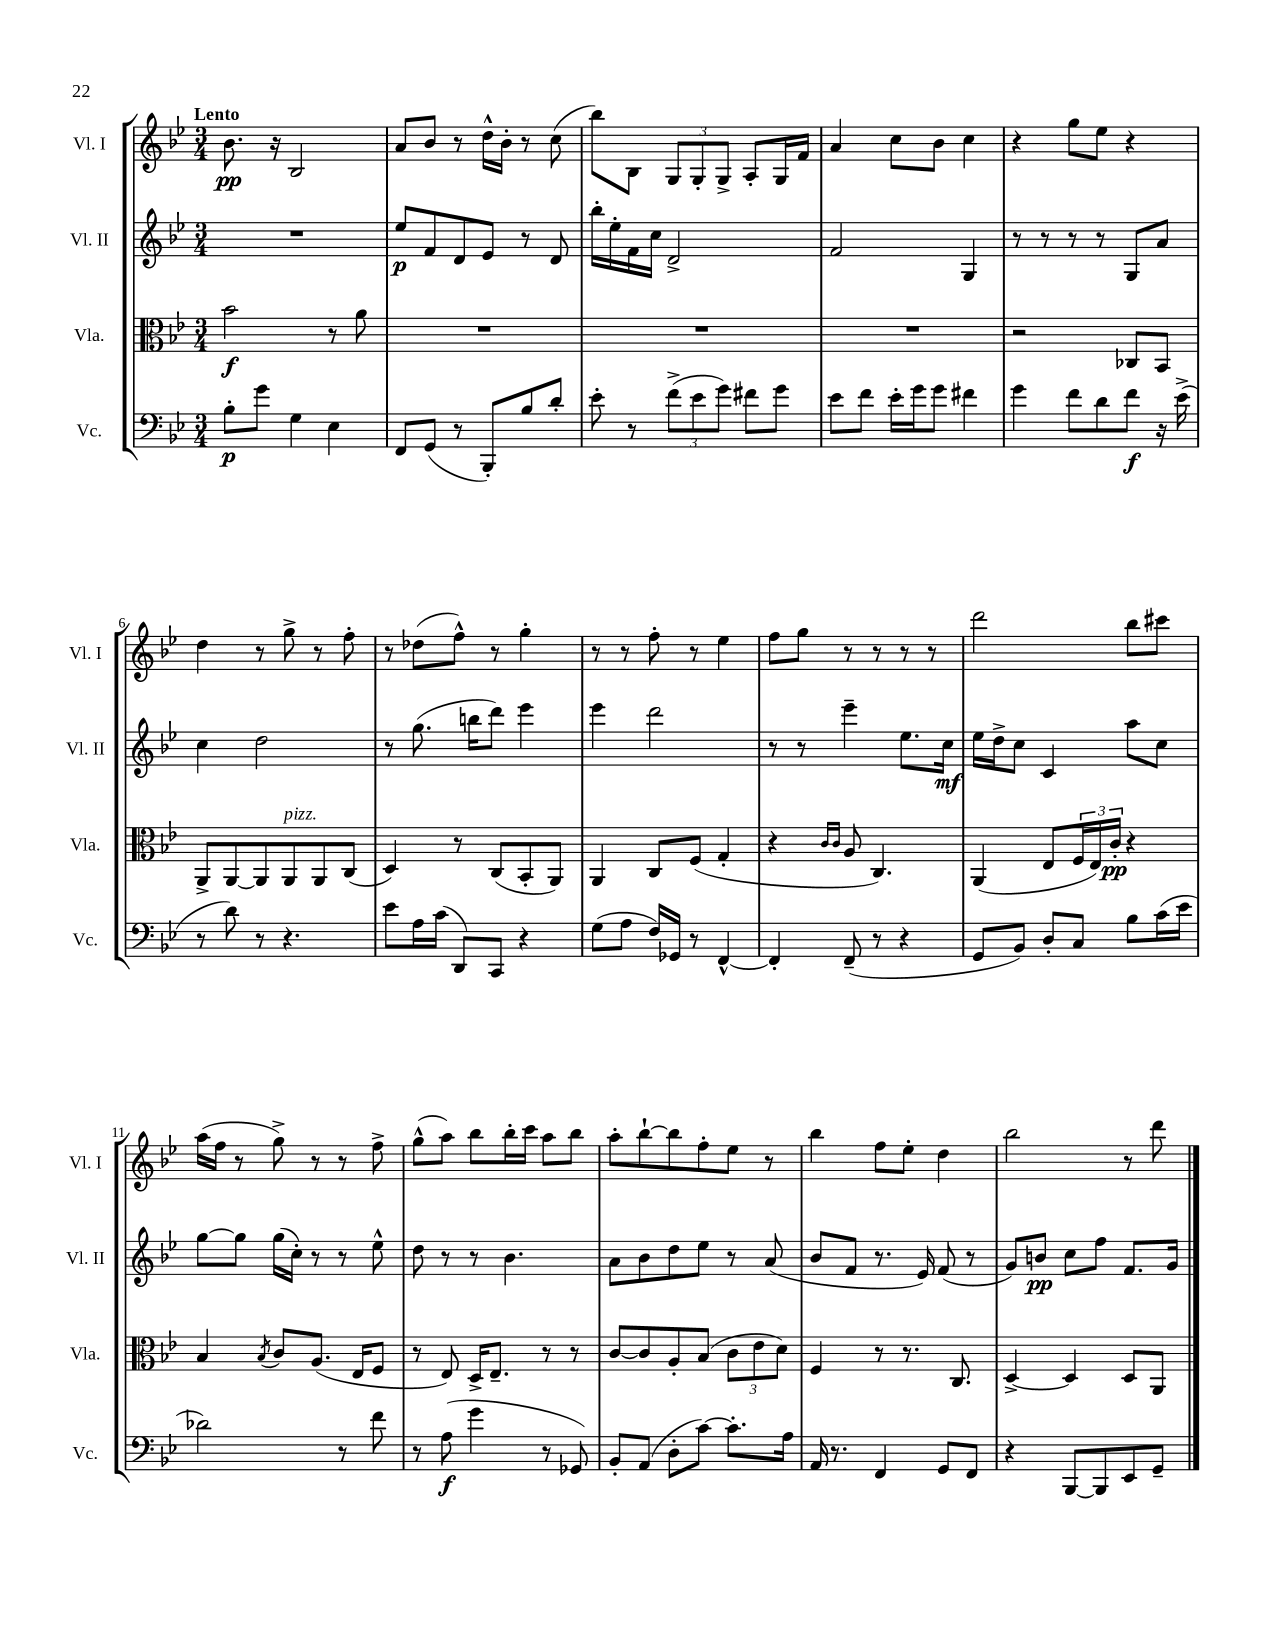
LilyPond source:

<<
\new StaffGroup <<
\new Staff = "s0" \with { instrumentName = "Vl. I" shortInstrumentName = "Vl. I" } {
    \clef treble \key bes \major \numericTimeSignature \time 3/4 \tempo "Lento"
    bes'8.\pp r16 bes2 |
    a'8 bes'8 r8 d''16-^ bes'16-. r8 c''8( |
    bes''8) bes8 \tuplet 3/2 { g8 g8-. g8-> } a8-. g16 f'16 |
    a'4 c''8 bes'8 c''4 |
    r4 g''8 ees''8 r4 |
    d''4 r8 g''8-> r8 f''8-. |
    r8 des''8( f''8-^) r8 g''4-. |
    r8 r8 f''8-. r8 ees''4 |
    f''8 g''8 r8 r8 r8 r8 |
    d'''2 bes''8 cis'''8 |
    a''16( f''16 r8 g''8->) r8 r8 f''8-> |
    g''8-^( a''8) bes''8 bes''16-. c'''16 a''8 bes''8 |
    a''8-. bes''8~-! bes''8 f''8-. ees''8 r8 |
    bes''4 f''8 ees''8-. d''4 |
    bes''2 r8 d'''8 \bar "|." |
}
\new Staff = "s1" \with { instrumentName = "Vl. II" shortInstrumentName = "Vl. II" } {
    \clef treble \key bes \major \numericTimeSignature \time 3/4
    R2. |
    ees''8\p f'8 d'8 ees'8 r8 d'8 |
    bes''16-. ees''16-. f'16 c''16 d'2-> |
    f'2 g4 |
    r8 r8 r8 r8 g8 a'8 |
    c''4 d''2 |
    r8 g''8.( b''16 d'''8) ees'''4 |
    ees'''4 d'''2 |
    r8 r8 ees'''4-- ees''8. c''16\mf |
    ees''16 d''16-> c''8 c'4 a''8 c''8 |
    g''8~ g''8 g''16( c''16-.) r8 r8 ees''8-^ |
    d''8 r8 r8 bes'4. |
    a'8 bes'8 d''8 ees''8 r8 a'8( |
    bes'8 f'8 r8. ees'16) f'8( r8 |
    g'8) b'8\pp c''8 f''8 f'8. g'16 \bar "|." |
}
\new Staff = "s2" \with { instrumentName = "Vla." shortInstrumentName = "Vla." } {
    \clef alto \key bes \major \numericTimeSignature \time 3/4
    bes'2\f r8 a'8 |
    R2. |
    R2. |
    R2. |
    r2 ces8 bes,8 |
    a,8-> a,8~ a,8 a,8^\markup { \italic "pizz." } a,8 c8( |
    d4) r8 c8( bes,8-. a,8) |
    a,4 c8 f8( g4-. |
    r4 \grace { c'16 c'16 } a8 c4.) |
    a,4( ees8 \tuplet 3/2 { f16 ees16) c'16-.\pp } r4 |
    bes4 \acciaccatura { bes8 } c'8 a8.( ees16 f8 |
    r8 ees8) d16-> ees8.-- r8 r8 |
    c'8~ c'8 a8-. bes8( \tuplet 3/2 { c'8 ees'8 d'8) } |
    f4 r8 r8. c8. |
    d4~-> d4 d8 a,8 \bar "|." |
}
\new Staff = "s3" \with { instrumentName = "Vc." shortInstrumentName = "Vc." } {
    \clef bass \key bes \major \numericTimeSignature \time 3/4
    bes8-.\p g'8 g4 ees4 |
    f,8 g,8( r8 bes,,8-.) bes8 d'8-. |
    ees'8-. r8 \tuplet 3/2 { f'8->( ees'8 g'8) } fis'8 g'8 |
    ees'8 f'8 ees'16-. g'16 g'8 fis'4 |
    g'4 f'8 d'8 f'8\f r16 ees'16->( |
    r8 d'8) r8 r4. |
    ees'8 a16 c'16( d,8) c,8 r4 |
    g8( a8 f16) ges,16 r8 f,4~-^ |
    f,4-. f,8--( r8 r4 |
    g,8 bes,8) d8-. c8 bes8 c'16( ees'16 |
    des'2) r8 f'8 |
    r8 a8\f( g'4 r8 ges,8) |
    bes,8-. a,8( d8-. c'8~) c'8.-. a16 |
    a,16 r8. f,4 g,8 f,8 |
    r4 bes,,8~ bes,,8 ees,8 g,8-- \bar "|." |
}
>>
>>
